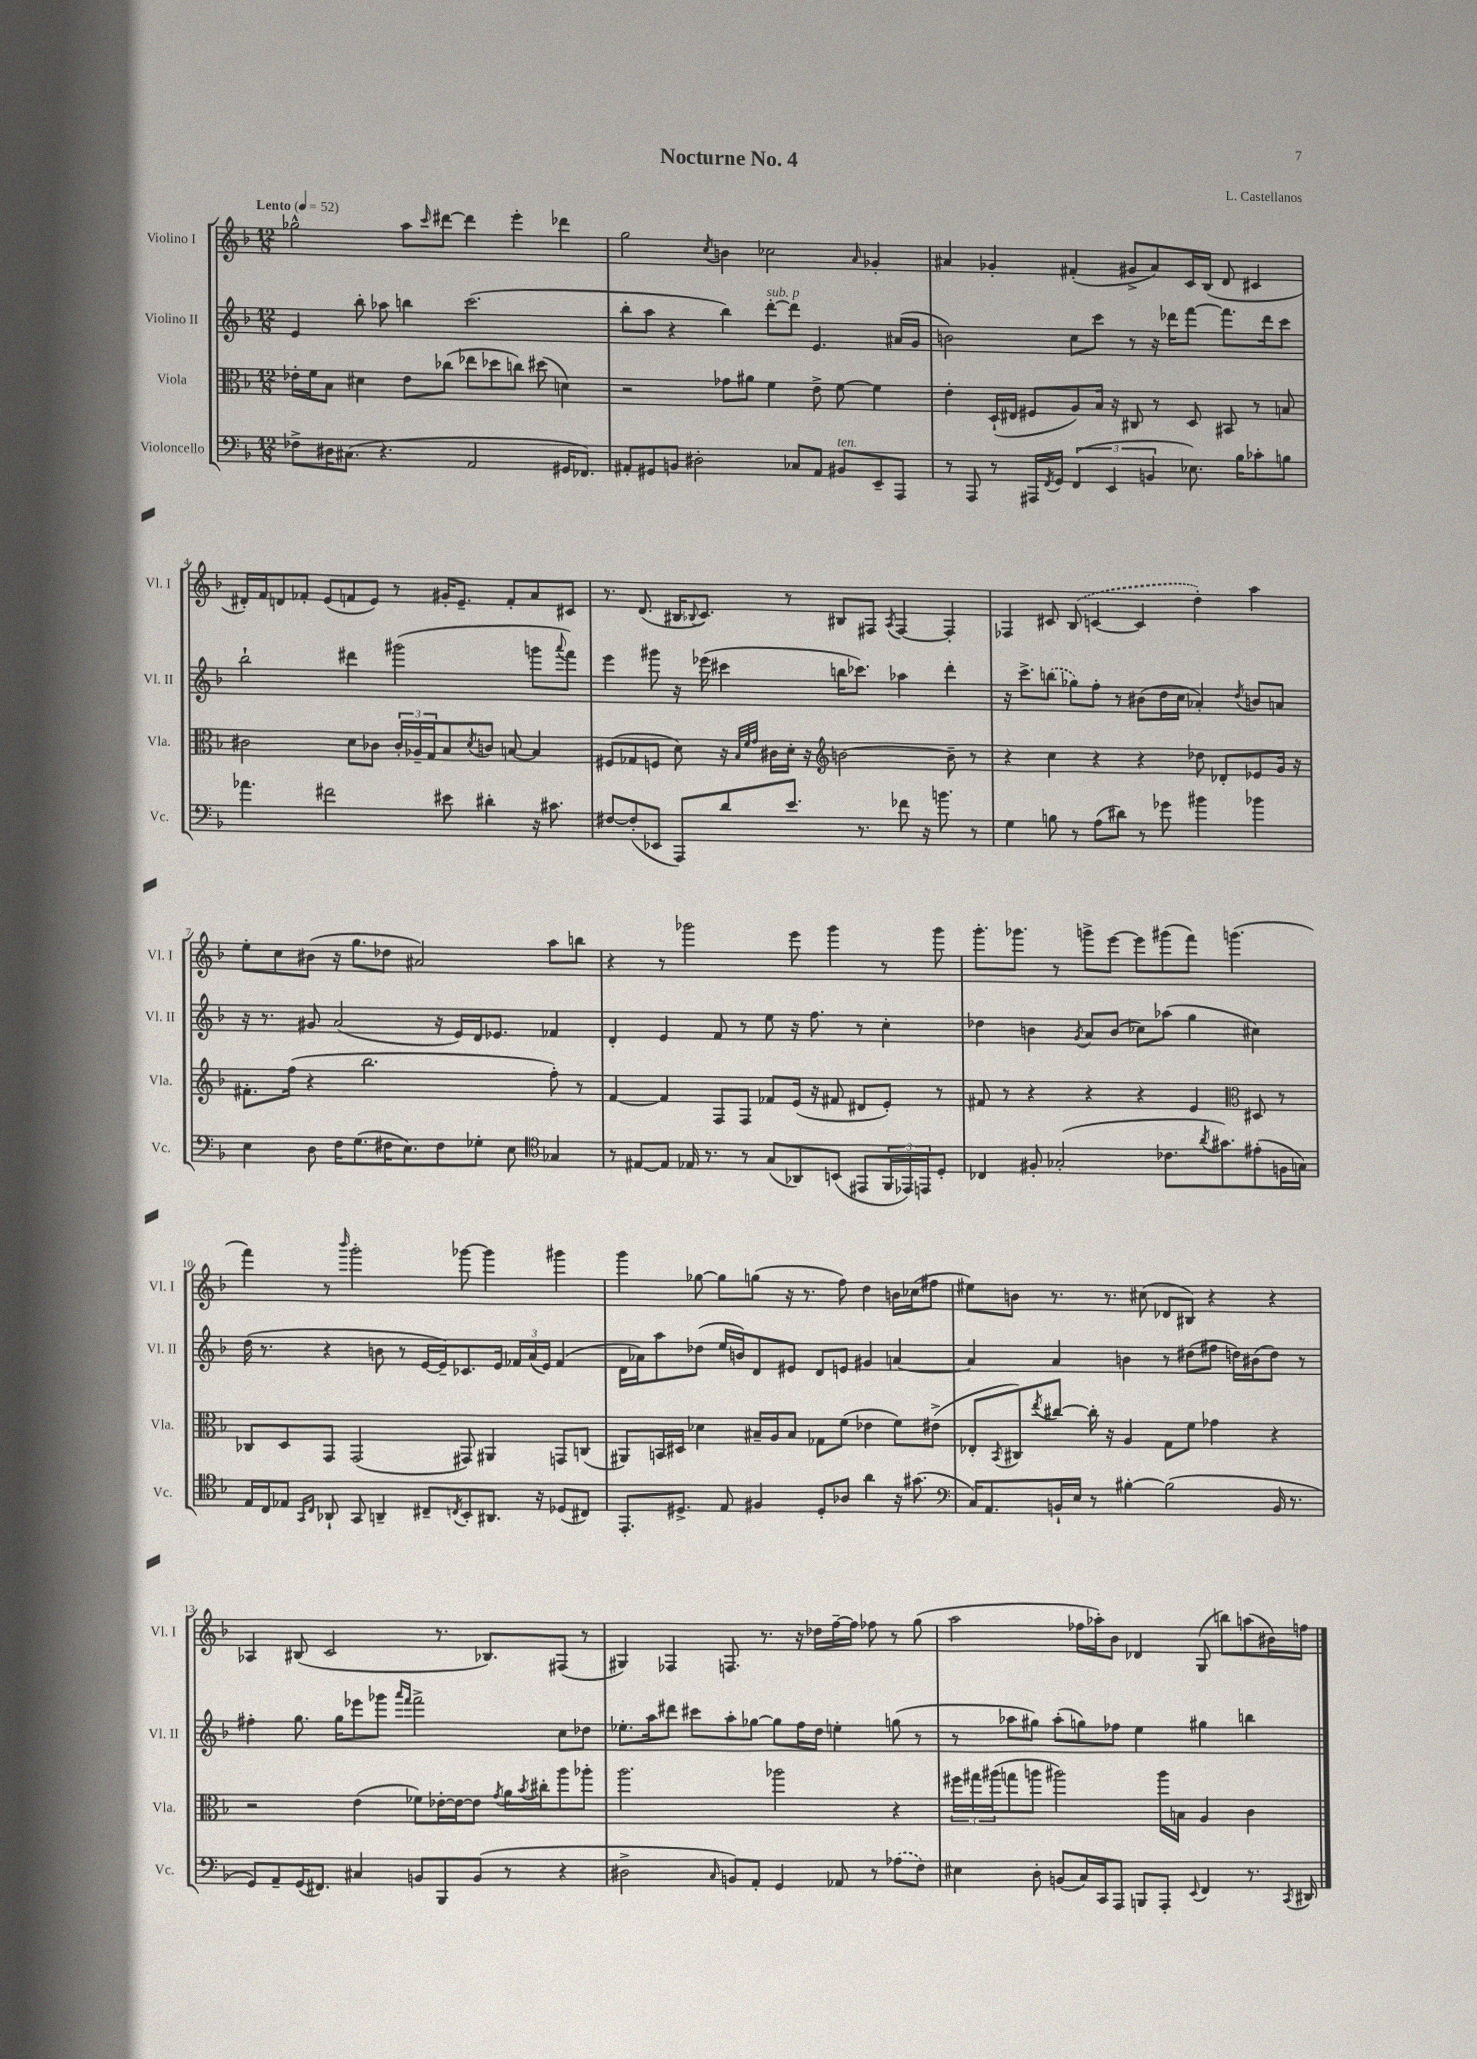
\header { title = "Nocturne No. 4" composer = "L. Castellanos" }
<<
\new StaffGroup <<
\new Staff = "s0" \with { instrumentName = "Violino I" shortInstrumentName = "Vl. I" } {
    \clef treble \key f \major \numericTimeSignature \time 12/8 \tempo "Lento" 4 = 52
    ges''2-^ a''8 \grace { c'''16 } dis'''8~ dis'''4 e'''4-. des'''4 |
    g''2 \acciaccatura { c''8 } b'4 ces''2 \grace { a'16 } ges'4-. |
    ais'4 ges'4-. fis'4-.( gis'8-> ais'8) c'16 bes16( d'8 cis'4 |
    dis'16-.) f'16 d'8 fes'8-. e'8( f'8 e'8) r8 gis'16-. e'8.-- f'8-. a'8 cis'8 |
    r8. d'8.( bis16 \appoggiatura { bes8 } c'8.) r8 bis8 fis8 \acciaccatura { a8 } fis4~ fis4-. |
    fes4 cis'8 \once \slurDashed bes8( c'4~ c'4 d''4-.) a''4 |
    e''8-. c''8 bis'8( r16 g''8. des''8 ais'2) a''8 b''8 |
    r4 r8 ges'''2 e'''8 ges'''4 r8 ges'''8 |
    g'''8.-. ges'''8. r8 g'''8-> e'''8~ e'''8 gis'''8( f'''8) g'''4.( |
    f'''4) r8 \grace { bes'''16 } g'''2-. ges'''8~ ges'''4 gis'''4 |
    g'''4 ges''8~ ges''8 g''8( r16 r8. f''8) d''4 b'16 ces''16( fis''8 |
    eis''8) b'8 r8. r8. cis''8( des'8 bis8) r4 r4 |
    aes4 bis8( c'2 r8. bes8.) fis8( r8 |
    gis4) fes4 f8. r8. r16 des''16 f''16~-- f''16 fes''8 r8 g''8( |
    a''2 fes''16 aes''16-.) bes'8 des'4 g8( b''8) a''8( bis'16) f''16 \bar "|." |
}
\new Staff = "s1" \with { instrumentName = "Violino II" shortInstrumentName = "Vl. II" } {
    \clef treble \key f \major \numericTimeSignature \time 12/8
    e'4 bes''8-. aes''8 b''4 c'''2.( |
    bes''8-. a''8 r4 bes''4) d'''8~-.^\markup { \italic "sub. p" } d'''8 e'4. ais'16( g'16 |
    b'2) c''8 c'''8 r8 r16 des'''16 f'''8~ f'''8. des'''16 c'''8 |
    bes''2-! dis'''4 gis'''2( g'''8 \appoggiatura { a'''8 } f'''8) |
    e'''4 gis'''8 r16 ees'''16( cis'''4 b''16 ces'''8.) aes''4 d'''4-. |
    r16 c'''8.-> \once \slurDashed b''8( ges''8) f''8-. r8 bis'8( d''16 c''16 aes'4-.) \acciaccatura { d''8 } b'8 a'8 |
    r16 r8. gis'8 a'2( r16 e'16) d'16 ees'8. fes'4 |
    d'4-. e'4 f'8 r8 e''8 r16 f''8. r8 c''4-. |
    des''4 b'4 \acciaccatura { g'8 } a'8 b'8( ces''8) aes''8( g''4 cis''4) |
    d''16( r8. r4 b'8 r8 e'16~ e'16--) ces'8. e'16 \tuplet 3/2 { fes'16 a'16( e'16) } fes'4( |
    d'16 aes'16) a''8 des''8( e''16 b'16) d'8 eis'8 d'8 e'8 gis'4 a'4~ |
    a'4 a'4 b'4 r8 dis''8( fis''8 d''16) bis'16( d''8) r8 |
    fis''4-. g''8. g''16 ees'''8 ges'''8 \grace { a'''16 f'''16 } f'''2-> c''8 des''8 |
    ees''8.-. a''16 dis'''8 cis'''8 a''8-. ges''8~ ges''8 f''16 d''16 e''4-. g''8( r8 |
    r8 aes''8 gis''8) aes''8-.( g''8) fes''8 e''4 gis''4 b''4 \bar "|." |
}
\new Staff = "s2" \with { instrumentName = "Viola" shortInstrumentName = "Vla." } {
    \clef alto \key f \major \numericTimeSignature \time 12/8
    ees'16-. f'16 bes8 dis'4 ees'8 ces''8( ees''8 des''8 c''8) dis''8( d'4) |
    r2 ges'8 ais'8 f'4 e'8-> f'8~ f'4 |
    e'4-. d16-!( eis16 fis8 a8) bes16 r16 cis8 r8 d8 bis,8 r8 b8 |
    cis'2 d'8 ces'8 \tuplet 3/2 { ces'16-. aes16-- g16 } bes8 \acciaccatura { d'8 } c'8 b8~ b4 |
    fis8( ges8 f8 d'8) r16 \grace { bes32 f'32 g'32 } cis'16 d'16-. r16 \clef treble b'2~ b'8-- r8 |
    r4 c''4 r4 r4 des''8 des'8-. ees'8 g'16 r16 |
    fis'8.-. f''16( r4 bes''2. f''8-.) r8 |
    f'4~ f'4 f8 f8 fes'8 e'16( r16 fis'8 dis'8 e'8-.) r8 |
    fis'8 r8 r4 r4 r4 e'4 \clef alto dis8 r8 |
    ces8 d8 g,8 g,2( gis,8) ais,4 g,8 c8( |
    ais,8) b,16 dis16 des'4 bis16-- a16 bis8 ges8 f'8( ees'4 f'8) eis'8->( |
    ees8-. \acciaccatura { bes,8 } cis8) \acciaccatura { e''8 } cis''8~ cis''16-. r16 a4 g8 f'8 ges'4 r4 |
    r2 e'4( fes'8) ees'16~-. ees'16~ ees'8 \acciaccatura { g'8 } a'16 \acciaccatura { bes'8 } cis''16-. a''8 aes''8-. |
    a''2. aes''2 r4 |
    \tuplet 3/2 { fis''16 gis''16 ais''16( } g''8 a''8 ais''2) ais''16 b16 a4 c'4 \bar "|." |
}
\new Staff = "s3" \with { instrumentName = "Violoncello" shortInstrumentName = "Vc." } {
    \clef bass \key f \major \numericTimeSignature \time 12/8
    fes8-> dis16 cis8.( r4. a,2 gis,16 fes,8.) |
    ais,8-. gis,8 b,8 dis2-. ces8 ais,8 bis,8^\markup { \italic "ten." } e,8-- a,,8 |
    r8 a,,8 r8 ais,,16 \acciaccatura { f,8 } g,16 \tuplet 3/2 { f,4( e,4 b,4 } ees8.) bes16 ces'8-. b8 |
    aes'4. fis'2 eis'8 dis'4-. r16 cis'8. |
    fis8~ fis8-.( ees,8 a,,8) d'8 e'8. r8. fes'8 r16 b'8. r8 |
    g4 b8 r8 a8( dis'8) r8 ges'8 bis'4 bes'4 |
    e4 d8 f16 g8.( fis16 e8.) fis8 ges8-. e8 \clef tenor ges4 |
    r8 eis8~ eis8 ees16 r8. r8 g8( aes,8) b,8( eis,8 \tuplet 3/2 { f,16 ees,16) e,16 } d8-. |
    ces4 fis8-. ges2-.( ces'8. \acciaccatura { a'8 } gis'8.) eis'8-.( f16 g16) |
    e16 c16 ees8 \grace { g,16 c16 } aes,8-! g,8 a,4-- cis8-- \acciaccatura { c8 } bes,8-. ais,8. r16 des8( cis8) |
    e,8.-. dis8.-> e8 fis4 dis8-. aes8 a'4 r16 gis'8.( |
    \clef bass c16) a,8. b,16-! e16 r8 bis4~-. bis2( b,16 r8. |
    g,8) a,8-- g,16( fis,8.) cis4 b,8 bes,,8 b,8( r8 r4 |
    dis2-> \grace { c16 } b,8) a,8-. g,4 aes,8 r8 \once \slurDashed aes8( f8) |
    eis4 d8-. b,8( c16) c,16 a,,8 b,,8 a,,8-. \appoggiatura { e,8 } f,4 r8. \acciaccatura { c,8 } dis,16 \bar "|." |
}
>>
>>
